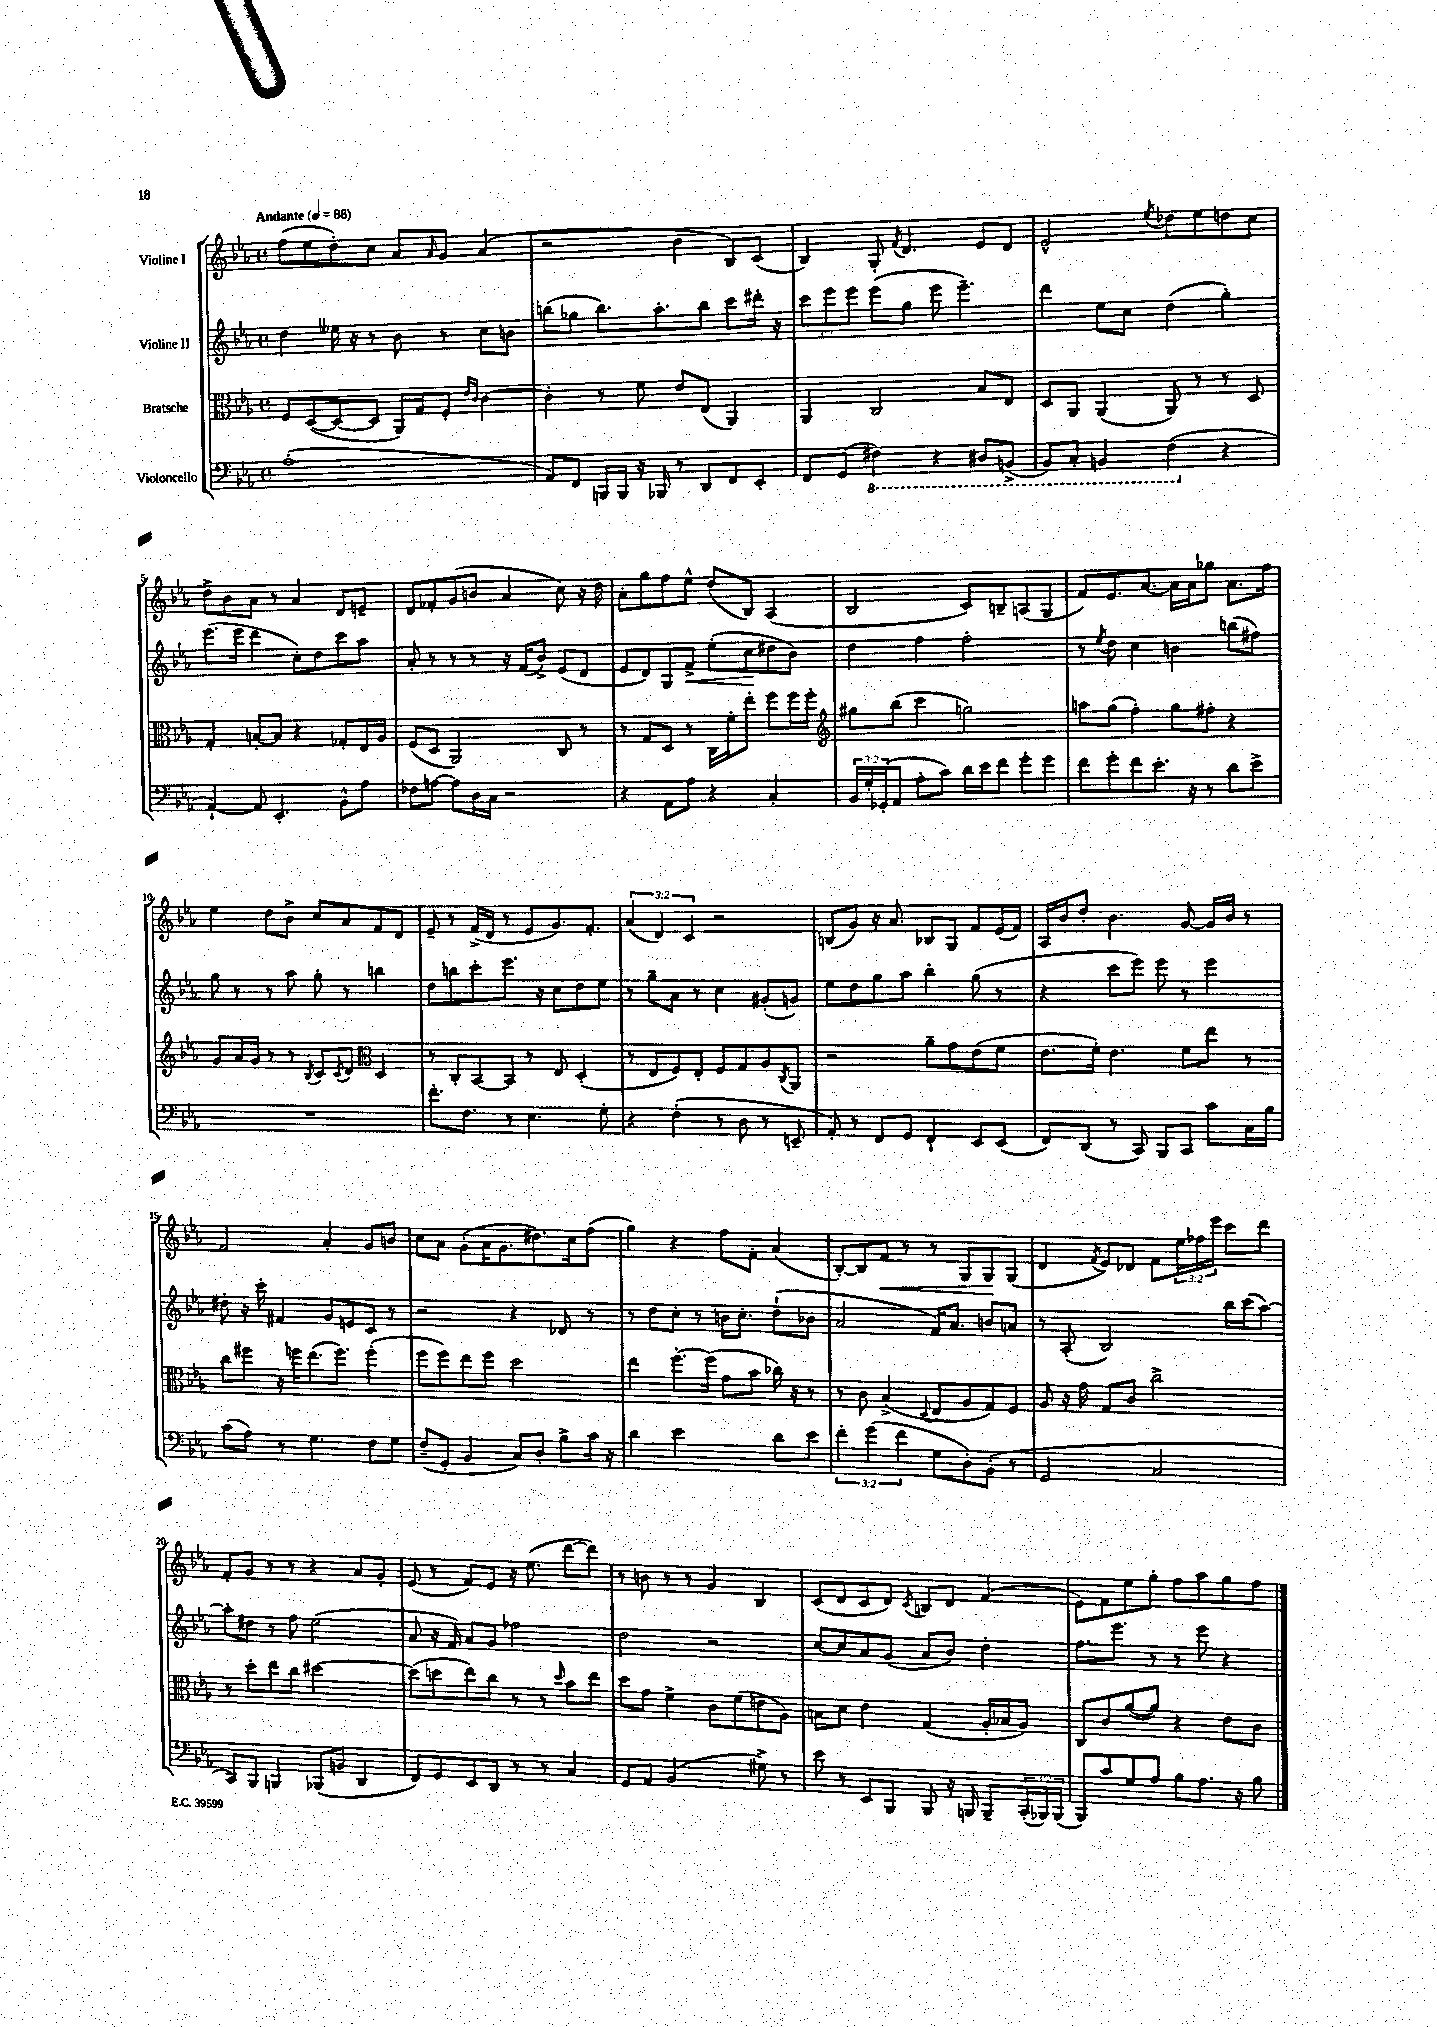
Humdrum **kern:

**kern	**kern	**kern	**kern
*staff4	*staff3	*staff2	*staff1
*clefF4	*clefC3	*clefG2	*clefG2
*k[b-e-a-]	*k[b-e-a-]	*k[b-e-a-]	*k[b-e-a-]
*M4/4	*M4/4	*M4/4	*M4/4
*met(c)	*met(c)	*met(c)	*met(c)
*MM88	*MM88	*MM88	*MM88
(1A-'	8F	4dd	(8ff
.	([8D	.	8ee-
.	8D_	16ee--	8dd')
.	.	16r	.
.	8D]	8r	8cc
.	16AA-)	8b-	8a-
.	16G	.	.
.	.	.	16qqa-
.	8F'	8r	8g
.	16qqe-	.	.
.	16qqc	.	.
.	[4c	8cc	(4a-
.	.	8b	.
=	=	=	=
8AA-)	4c']	(8bb	2r
8FF	.	8gg-	.
16BBB	8r	8.bb)	.
16BBB	.	.	.
16r	8f	.	.
16BBB-	.	8.aa-'	.
8r	8e-	.	4b-
8DD	(8E-	8bb	.
8FF	4AA-)	8ccc	8B-)
8EE-'	.	16ddd#'	(8c
.	.	16r	.
=	=	=	=
8FF	4AA-	12ccc	4B-)
.	.	12eee-	.
(8GG	.	.	.
.	.	12eee-	.
4FF#)	2C	(8eee-	8G'
.	.	.	8qf
.	.	8gg	4.d
4r	.	8eee-	.
.	.	4.eee-~)	.
8DD#	8B-	.	8e-
(8BBB^	8E-	.	8d
=	=	=	=
8BBB-)	8D	4ddd	2e-^^
8CC'	8AA-	.	.
4BBB	(4AA-	8ee-	.
.	.	8cc	.
.	.	.	8qee-
(4FF	8AA-)	(4dd	8dd-
.	8r	.	8ee-
4r	8r	4gg')	8dd
.	8D	.	8cc
=	=	=	=
[4AA-`)	4G'	(8.eee-	8dd^
.	.	.	8b-
.	.	16eee-	.
8AA-]	[8B'	4ddd	8a-
4.EE-'	8B]	.	8r
.	4r	8cc')	4a-
.	.	8dd	.
8BB-^^	8G-'	8ccc	8d
8A-	16E-	8aa-	8e~
.	16A-	.	.
=	=	=	=
8F-	(8F	8a-'	8d
[8A	8D	8r	8f-'
8A]	2AA-)	8r	(8g
16D	.	8r	8b
16C	.	.	.
2r	.	16r	4a-
.	.	(16f	.
.	.	8b-^)	.
.	8C	(8e-	8cc)
.	8r	8d	16r
.	.	.	16dd
=	=	=	=
4r	8r	8e-	8a-'
.	8G	8d)	8gg
8AA-	8D	8G	8ff
8A-	8r	8f^	8ee-^^
4r	16C	(8ee-'	(8dd
.	16f'	.	.
.	8ee-'	8cc	8B-)
4C'	8ff	8dd#	(4A-
.	16ff	8b-)	.
.	16ff'	.	.
=	=	=	=
*	*clefG2	*	*
24BB-	8gg#	4dd	2B-
24G'	.	.	.
(24GG-'	.	.	.
8AA-	(8bb-	.	.
8A-'	4ccc	4ff	.
8c)	.	.	.
16d	2gg)	2ff'	8c)
16e-	.	.	.
8f	.	.	8B~
8g'	.	.	(8A
8g	.	.	8G
=	=	=	=
8f	8aa	8r	8f)
.	.	8qee-	.
8g'	(8gg	8dd	8.e-
8f	4ff')	4cc	.
.	.	.	[8.a-
8.e-'	.	.	.
.	8gg	4b	16a-]
16r	.	.	16a-
8r	8ff#'	.	8gg-
8d	4r	(8bb	8.a-
8e-^	.	8ff#)	.
.	.	.	16ff
=	=	=	=
1r	8g	8gg	4ee-
.	16a-	8r	.
.	16g	.	.
.	8r	8r	8dd
.	8r	8aa-	8b-^
.	8qB-	.	.
.	8c	8gg'	8cc
.	8qc	.	.
.	8d	8r	8a-
*	*clefC3	*	*
.	4D	4bb	8f
.	.	.	8d
=	=	=	=
8.f'	8r	8dd	8e-~
.	8C'	8bb	8r
8.F	.	.	.
.	[8BB-	8ccc'	(16f^
.	.	.	16d
8r	8BB-]	8.eee-	8r
4.E-	8r	.	8e-
.	.	16r	.
.	8E-	8cc	8.g)
.	(4D'	8dd	.
.	.	.	8.f'
8G'	.	8ee-	.
=	=	=	=
4r	8r	8r	(6a-
.	8E-	8gg~	.
.	.	.	6d)
(4F'	8F)	8a-	.
.	.	.	6c
.	8E-'	8r	.
8r	8F	4cc	2r
8D	8G	.	.
8r	8A-	(8g#'	.
.	8qC	.	.
8EE~	8AA-	8g)	.
=	=	=	=
8AA-')	2r	8ee-	(8B
8r	.	8dd	8g)
8FF	.	8gg	16r
.	.	.	8.a-
8GG	.	8aa-	.
4FF`	8a-~	4bb-'	8B-
.	8g	.	8G
8EE-	(8e-	(8gg	8f
(8EE-	8f	8r	(16e-
.	.	.	16f)
=	=	=	=
8FF)	8.e-	4r	16A-
.	.	.	16b-
(8DD	.	.	8dd'
.	16f')	.	.
8r	4.e-	8ccc	4.b-
8CC)	.	8eee-)	.
8BBB-	.	8eee-	.
8CC	8f	8r	[8g
8c	8ee-	4eee-	16g]
.	.	.	16b-
16C	8r	.	8r
16B-	.	.	.
=	=	=	=
(8c	8cc	8dd#'	2f
8A-)	8ff#	16r	.
.	.	16ccc'	.
8r	16r	4f#	.
.	16ff	.	.
4.G	(8.ee-	.	.
.	.	8g	4a-'
.	8.ff)	.	.
.	.	8e	.
8F	(4ff'	8c	8g
8G	.	8r	8b
=	=	=	=
(8F~	8ff	2r	8cc
8GG'	8ff)	.	8a-
4BB-	8ee-	.	(8g'
.	8ff	.	16a-
.	.	.	8.g
8C)	2dd	4r	.
8D'	.	.	8.dd#)
8B-^	.	8d-	.
.	.	.	16cc
16c	.	8r	(8ff
16r	.	.	.
=	=	=	=
4d	4ee-	8r	4gg)
.	.	8dd	.
2e-	[8.ff'	8cc'	4r
.	.	8r	.
.	(16ff]	.	.
.	8g	16b	8ff
.	.	8.cc'	.
.	8b-	.	8f'
8d	16cc-)	(8dd`	(4a-
.	16r	.	.
8e-	8r	8b-	.
=	=	=	=
6f'	8r	2a-	[8B-')
.	8c	.	8B-]
(6g	.	.	.
.	(4B-^	.	8f
6f	.	.	.
.	.	.	8r
.	8qqD	.	.
8G	8E-	16f)	8r
.	.	8.a-	.
8D')	8A-	.	8G
(8BB-'	8G)	8b	8G
8r	8F	8a	(8G
=	=	=	=
2GG	8A-	8r	4d
.	16r	(8A-'	.
.	16g	.	.
.	.	.	8qf
.	8G	2B-)	8e-)
.	8c	.	8d-
2C	2cc^	.	8f
.	.	.	24ee-
.	.	.	24ff-
.	.	.	24eee-
.	.	16bb-	8ccc
.	.	(16ccc	.
.	.	[8aa-)	8ddd
=	=	=	=
8CC)	8r	8aa-']	8f'
8BBB-	8dd'	8dd#	8g
4BBB	8ee-	8r	8r
.	8cc	8ff	8r
(8BBB-	[2dd#	(2ee-	4r
8BB	.	.	.
4DD	.	.	8a-
.	.	.	8g'
=	=	=	=
8FF)	(8dd#]	8a-	(8e-
8GG	8dd	16r	8r
.	.	16f)	.
8EE-	8ee-)	8a-	8f)
8DD	8cc	8g	8e-
8r	8r	2ff-	16r
.	.	.	(8.ee-
8r	8r	.	.
.	16qqdd	.	.
4C	8b-	.	[8ddd
.	8ee-	.	8ddd])
=	=	=	=
8GG	8dd	2dd	8r
8AA-	8g	.	8b
(2BB-	4f^	.	8r
.	.	.	8r
.	8c	2r	4g
.	(8f	.	.
8G#^)	8e	.	4B-
8r	8A-)	.	.
=	=	=	=
8e-	8B	[8cc	(8c
8r	8d	8cc]	8d
8EE-	4e-	8a-	8c
8BBB-	.	(8g	8d)
.	.	.	8qc
8BBB-	(4G	8a-	8B
16r	.	8b-)	8d
16BBB	.	.	.
8BBB~	16A-'	4dd'	(4f
.	16B-	.	.
(24CC'	8A-)	.	.
24BBB-)	.	.	.
(24BBB-	.	.	.
=	=	=	=
8BBB-)	8C	8.ff	8e-)
8c	8c	.	8f
.	.	8.eee-	.
8G	([8a-	.	8ee-
8A-	8a-])	8r	8gg'
8B-	4r	8r	8ff
8.A-	.	8eee-	8aa-
.	8e-	4r	8gg
16r	.	.	.
8B-	8c	.	8ff
==	==	==	==
*-	*-	*-	*-
